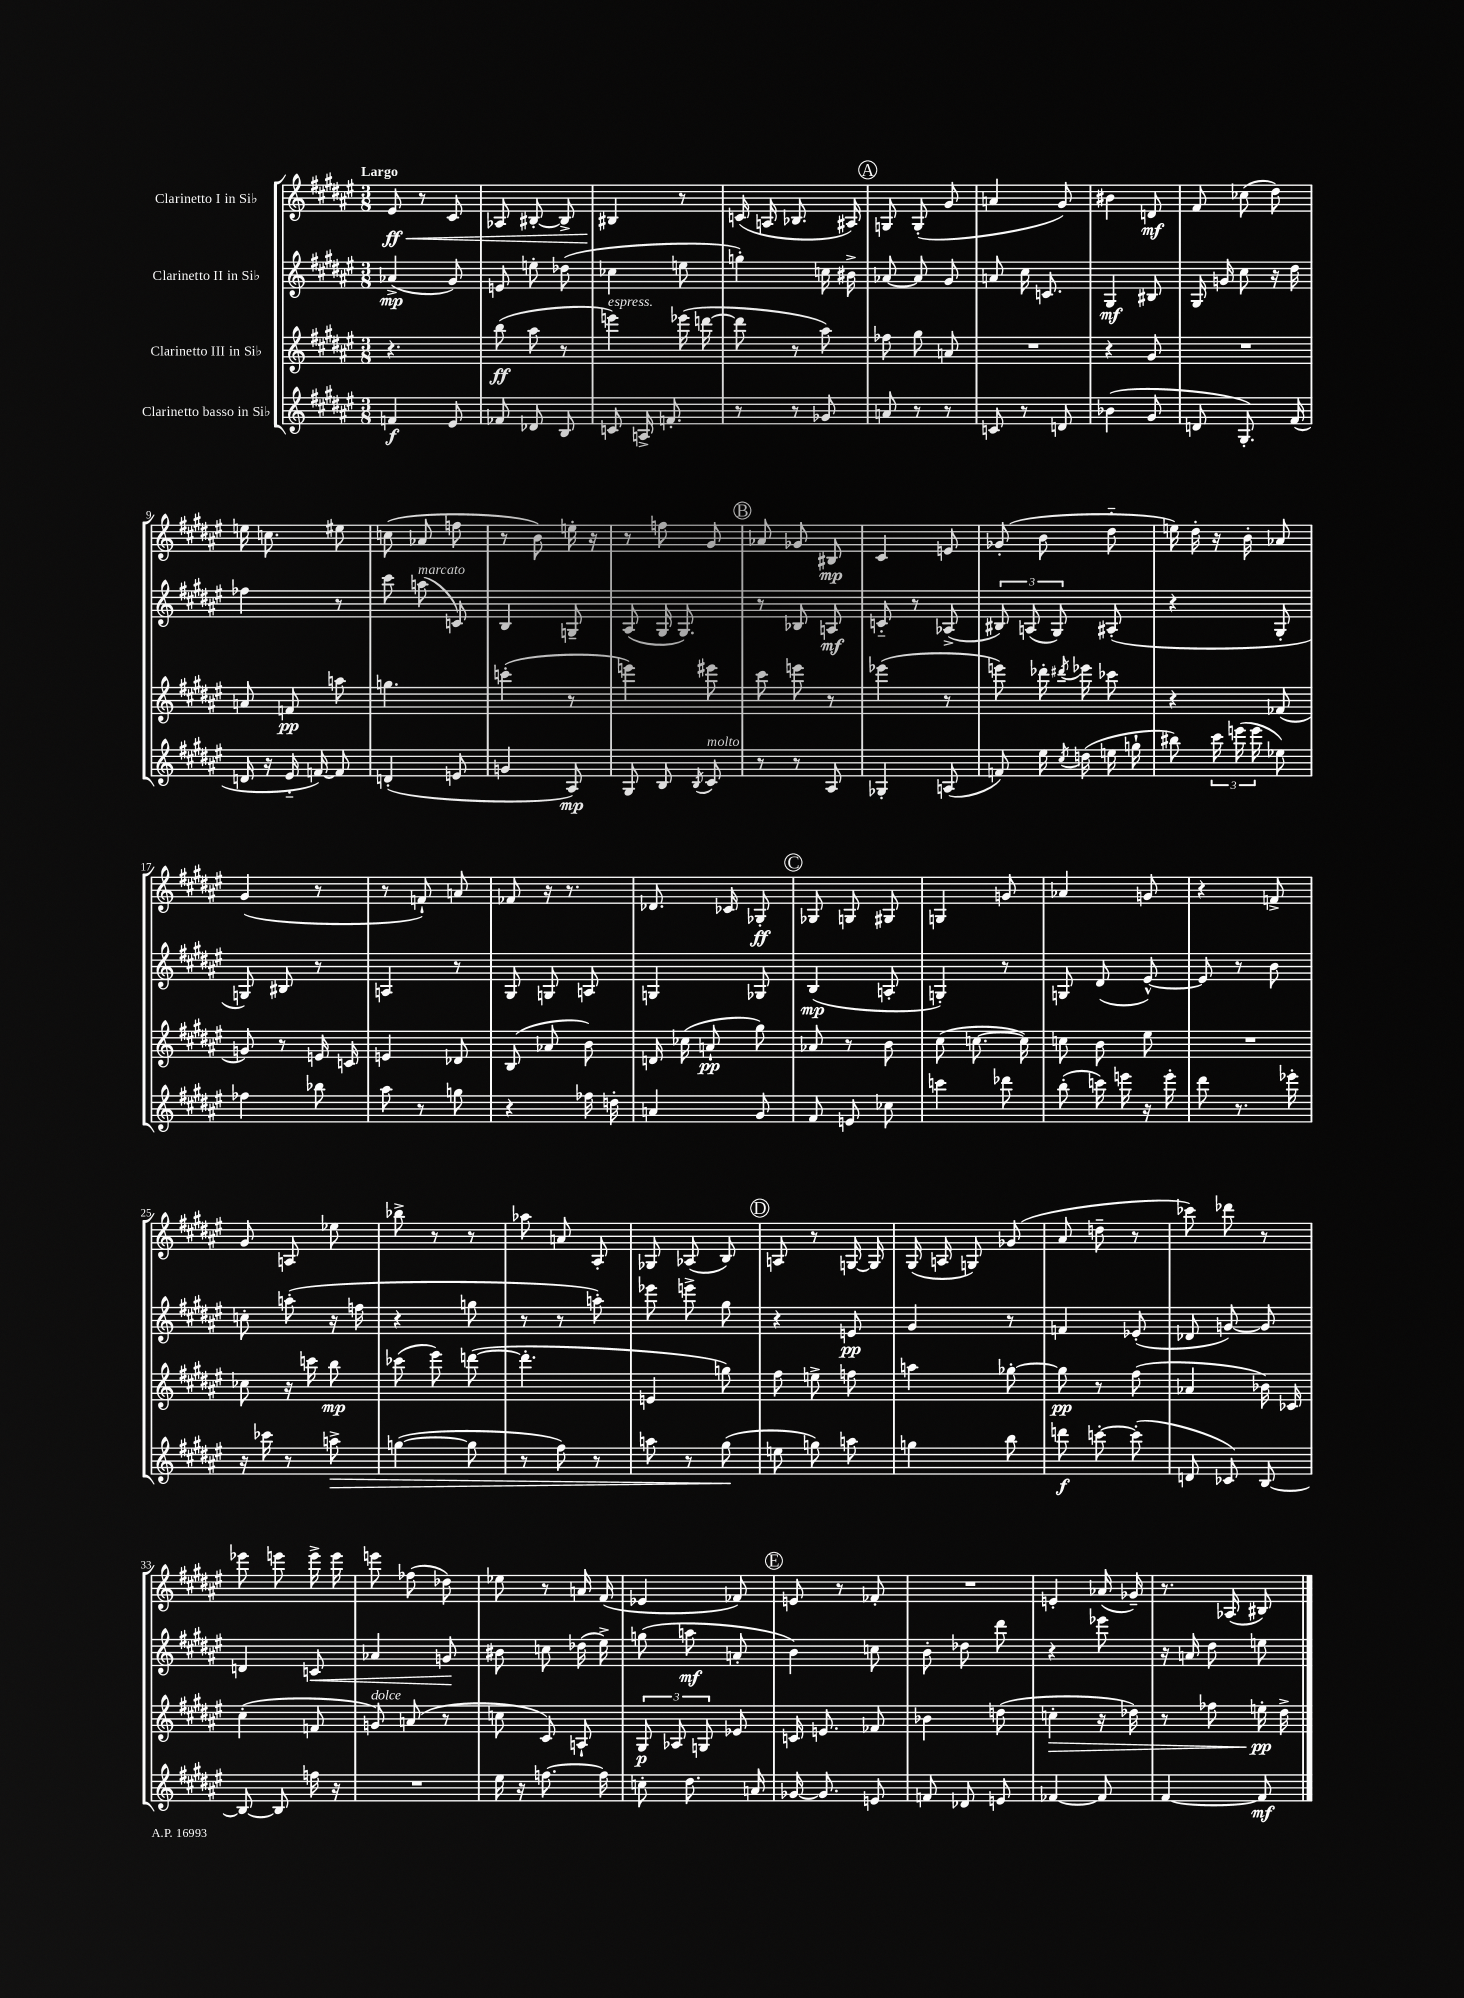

**kern	**kern	**kern	**kern
*staff4	*staff3	*staff2	*staff1
*clefG2	*clefG2	*clefG2	*clefG2
*k[f#c#g#d#a#e#]	*k[f#c#g#d#a#e#]	*k[f#c#g#d#a#e#]	*k[f#c#g#d#a#e#]
*M3/8	*M3/8	*M3/8	*M3/8
4f	4.r	(4a-^	8e#
.	.	.	8r
8e#	.	8g#)	8c#
=	=	=	=
8f-	(8bb	8e	8A-
8d-	8aa#	8ee'	[8B#'
8B	8r	(8dd-	8B#^]
=	=	=	=
8c	4eee)	4cc-	4B#
16A^	.	.	.
8.f'	.	.	.
.	(16eee-	8ee	8r
.	[16ddd	.	.
=	=	=	=
8r	8ddd]	4gg')	(16c
.	.	.	16A
8r	8r	.	8.B-
8g-	8aa#)	16cc	.
.	.	16b#^	16A#)
=	=	=	=
8a	8ff-	[8a-	8G
8r	8gg#	8a-]	(8G'
8r	8a	8g#	8g#
=	=	=	=
8c	4.r	8a	4a
8r	.	16cc#	.
.	.	8.c	.
8d	.	.	8g#)
=	=	=	=
(4b-	4r	4G#	4b#
8g#	8g#	8B#	8d
=	=	=	=
8d	4.r	16G#	8f#
.	.	16g	.
8.G#')	.	8cc#	(8cc-
.	.	16r	8dd#)
(16f#	.	16dd#	.
=	=	=	=
16d	8a	4ff-	16ee
16r	.	.	8.cc
16e#'~	8f	.	.
[16f)	.	.	.
8f]	8aa	8r	8ee#
=	=	=	=
(4d'	4.gg	8ccc#	(8cc
.	.	(8aa	8a-
8e	.	8c)	8ff
=	=	=	=
4g	(4ccc'	4B	8r
.	.	.	8b)
8A#)	8r	8G~	16ee'
.	.	.	16r
=	=	=	=
8G#	4eee)	(8A#	8r
8B	.	16G#	8ff
.	.	8.G#)	.
8qB	.	.	.
8c#	8eee#	.	8g#
=	=	=	=
8r	8ccc#	8r	8a-
8r	8eee	8B-	8g-
8A#	8r	8A	8B#
=	=	=	=
4G-'	(4eee-	8c'~	4c#
.	.	8r	.
(8A	8r	(8A-^	8e
=	=	=	=
8f)	8eee)	12B#)	(8g-'
.	.	(12A	.
16ee#	16ddd-'	.	8b
.	.	12G#)	.
8qcc#	8qddd#	.	.
(16dd	16eee-	.	.
16ee	8ccc-	(8A#'	8dd#'~
16gg`	.	.	.
=	=	=	=
8bb#)	4r	4r	16ee)
.	.	.	16dd#'
24ccc#	.	.	16r
(24eee	.	.	.
.	.	.	16b'
24eee	.	.	.
8ee-)	(8f-	8G#'	8a-
=	=	=	=
4ff-	8g)	8G)	(4g#
.	8r	8B#	.
8bb-	16e	8r	8r
.	16c	.	.
=	=	=	=
8aa#	4e	4A	8r
8r	.	.	8f`)
8gg	8d-	8r	8a
=	=	=	=
4r	(8B	8G#	8f-
.	8a-	8G	16r
.	.	.	8.r
16ff-	8b)	8A	.
16dd'	.	.	.
=	=	=	=
4a	16d	4G	8.d-
.	(16cc-	.	.
.	8a`	.	.
.	.	.	16c-
8g#	8gg#)	8G-	8G-'
=	=	=	=
8f#	8a-	(4B	8G-
8e	8r	.	8G
8cc-	8b	8A'	8G#
=	=	=	=
4ccc	(8cc#	4G')	4G
.	[8.cc	.	.
8ddd-	.	8r	8g
.	16cc])	.	.
=	=	=	=
(8bb'	8cc	8G	4a-
16ccc)	8b	(8d#	.
16eee	.	.	.
16r	8ee#	[8e#^^)	8g
16eee'	.	.	.
=	=	=	=
8ddd#	4.r	8e#]	4r
8.r	.	8r	.
.	.	8b	8f^
16eee-'	.	.	.
=	=	=	=
16r	8cc-	8cc'	8g#
16ccc-	.	.	.
8r	16r	(8aa'	8A
.	16ccc	.	.
8aa^	8bb	16r	8ee-
.	.	16ff	.
=	=	=	=
([4gg	(8ccc-	4r	8bb-^
.	8eee#)	.	8r
8gg]	([8ddd	8gg	8r
=	=	=	=
8r	4.ddd']	8r	8aa-
8ff#)	.	8r	8a
8r	.	8aa')	8A#'
=	=	=	=
8aa	4e	8eee-	8G-
8r	.	8eee^	(8A-
(8gg#	8gg)	8gg#	8B)
=	=	=	=
8ee	8ff#	4r	8A
8gg)	8ee^	.	8r
8aa	8ff	8e	[16G
.	.	.	16G]
=	=	=	=
4gg	4aa	4g#	(16G#
.	.	.	16A
.	.	.	8G)
8bb	[8gg-'	8r	(8g-
=	=	=	=
8ddd	8gg-]	4f	8a#
[8ccc'	8r	.	8dd~
(8ccc']	(8ff#	(8e-'	8r
=	=	=	=
8d	4a-	8d-	8ccc-)
8c-)	.	[8g)	8ddd-
[8B	16b-)	8g]	8r
.	16c-	.	.
=	=	=	=
8B_	(4cc#'	4d	8eee-
8B]	.	.	8eee
16ff	8f	8c	16eee^
16r	.	.	16eee
=	=	=	=
4.r	8g)	4a-	8eee
.	(8a	.	(8ff-
.	8r	8g	8dd-)
=	=	=	=
16ee#	8cc	8b#	8ee-
16r	.	.	.
[8.ff	8c#)	8cc	8r
.	8A`	(16dd-	16a
16ff]	.	16ee#^)	(16f#
=	=	=	=
8cc'	12G#	(8gg	4e-
.	12A-	.	.
8.dd#	.	8aa	.
.	12G	.	.
.	8e-	8a'	8f-)
16a	.	.	.
=	=	=	=
[16g-	16c	4b)	8e
8.g-]	8.e	.	.
.	.	.	8r
8e	8f-	8cc	8f-'
=	=	=	=
8f	4b-	8b'	4.r
8d-	.	8dd-	.
8e	(8dd	8ddd#	.
=	=	=	=
[4f-	4cc'	4r	4e'
8f-]	16r	8eee-	(16a-
.	16dd-)	.	16g-~)
=	=	=	=
[4f#	8r	16r	8.r
.	.	16a	.
.	8ff-	8dd#	.
.	.	.	(16A-
8f#]	16ee'	8ee	8B#)
.	16dd#^	.	.
==	==	==	==
*-	*-	*-	*-
